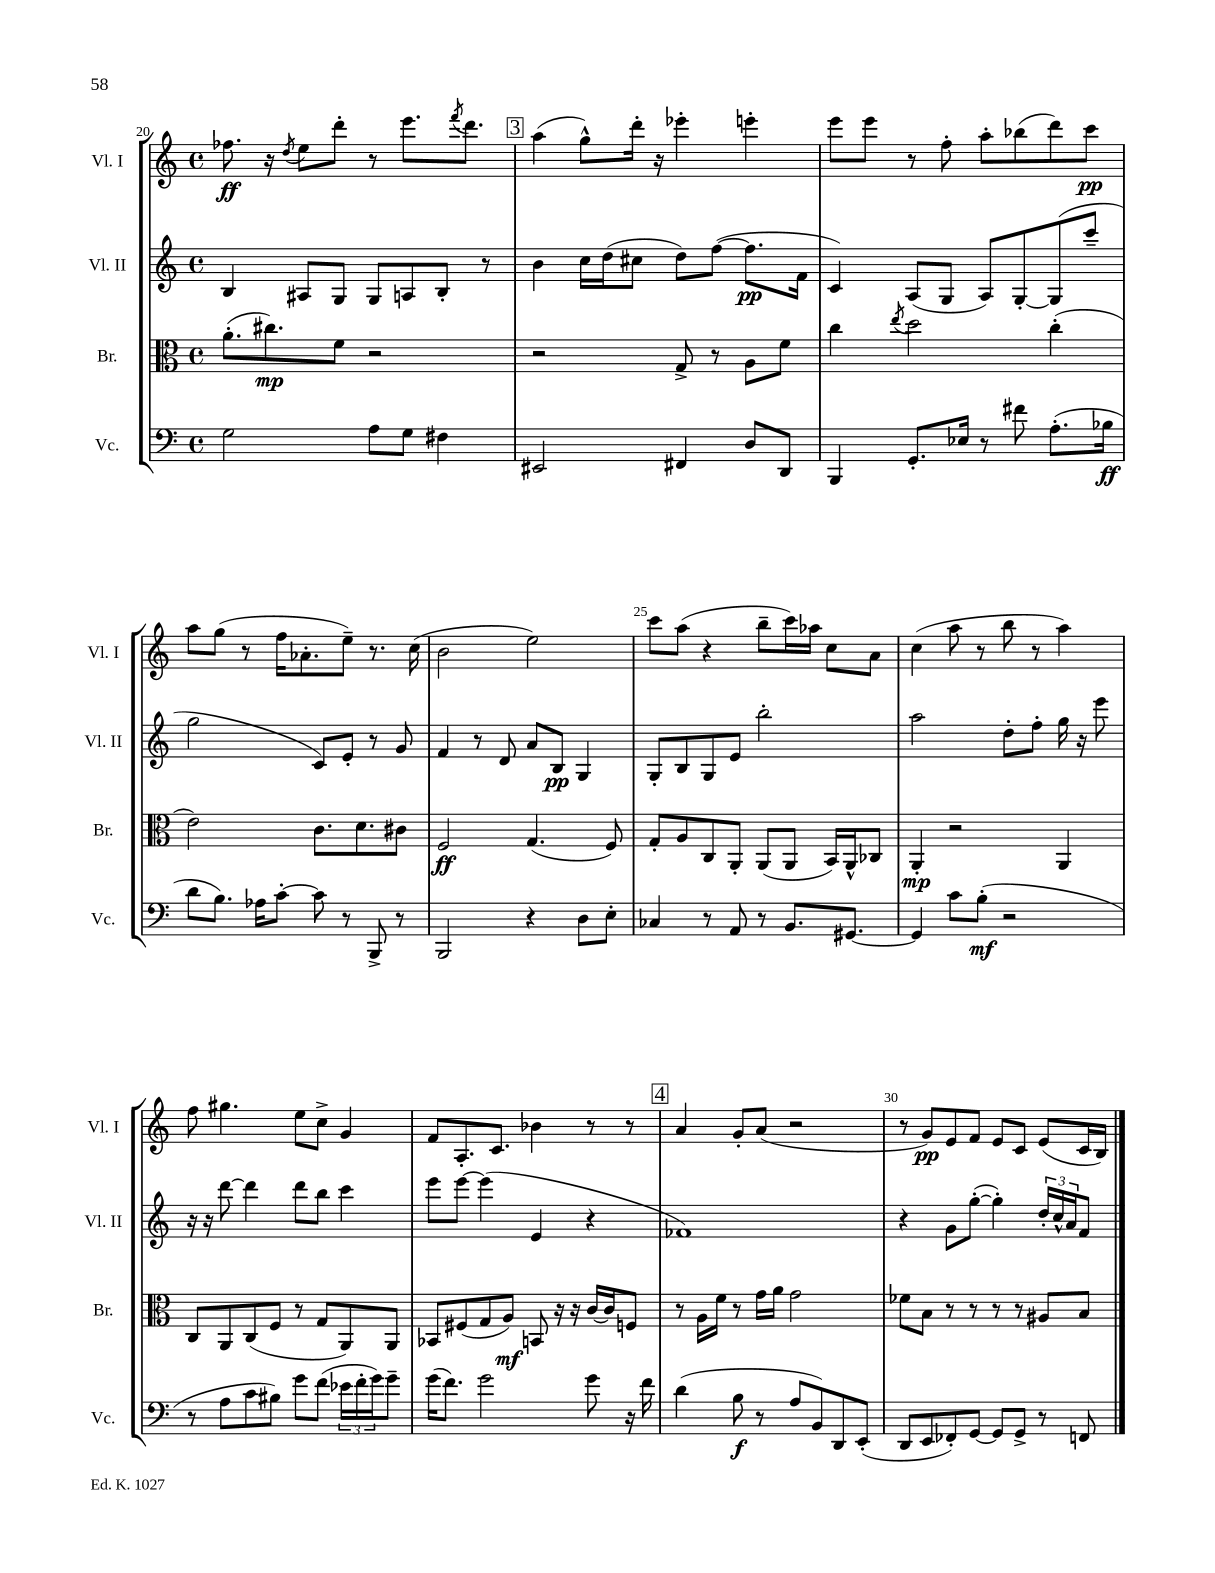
<<
\new StaffGroup <<
\new Staff = "s0" \with { instrumentName = "Vl. I" shortInstrumentName = "Vl. I" } {
    \clef treble \key c \major \defaultTimeSignature \time 4/4
    fes''8.\ff r16 \acciaccatura { d''8 } e''8 d'''8-. r8 e'''8. \acciaccatura { f'''8 } d'''8. |
    \mark \markup { \box "3" } a''4( g''8-^) d'''16-. r16 ees'''4-. e'''4-. |
    e'''8 e'''8 r8 f''8-. a''8-. bes''8( d'''8) c'''8\pp |
    a''8 g''8( r8 f''16 aes'8.-. e''8--) r8. c''16( |
    b'2 e''2) |
    c'''8 a''8( r4 b''8-- c'''16) aes''16 c''8 a'8 |
    c''4( a''8 r8 b''8 r8 a''4) |
    f''8 gis''4. e''8 c''8-> g'4 |
    f'8 a8.-. c'8. bes'4 r8 r8 |
    \mark \markup { \box "4" } a'4 g'8-. a'8( r2 |
    r8 g'8\pp) e'8 f'8 e'8 c'8 e'8( c'16 b16) \bar "|." |
}
\new Staff = "s1" \with { instrumentName = "Vl. II" shortInstrumentName = "Vl. II" } {
    \clef treble \key c \major \defaultTimeSignature \time 4/4
    b4 ais8 g8 g8 a8 b8-. r8 |
    \mark \markup { \box "3" } b'4 c''16 d''16( cis''8 d''8) f''8~( f''8.\pp f'16 |
    c'4) a8( g8 a8) g8~-. g8( c'''8-- |
    g''2 c'8) e'8-. r8 g'8 |
    f'4 r8 d'8 a'8 b8\pp g4 |
    g8-. b8 g8 e'8 b''2-. |
    a''2 d''8-. f''8-. g''16 r16 e'''8 |
    r16 r16 d'''8~ d'''4 d'''8 b''8 c'''4 |
    e'''8 e'''8~ e'''4( e'4 r4 |
    \mark \markup { \box "4" } fes'1) |
    r4 g'8 g''8~-.( g''4-.) \tuplet 3/2 { d''16-. c''16-^ a'16 } f'8 \bar "|." |
}
\new Staff = "s2" \with { instrumentName = "Br." shortInstrumentName = "Br." } {
    \clef alto \key c \major \defaultTimeSignature \time 4/4
    a'8.-.( cis''8.\mp) f'8 r2 |
    \mark \markup { \box "3" } r2 g8-> r8 a8 f'8 |
    c''4 \acciaccatura { e''8 } d''2 c''4-.( |
    e'2) c'8. d'8. cis'8 |
    f2\ff g4.( f8) |
    g8-. a8 c8 a,8-. a,8( a,8 b,16) a,16-^ ces8 |
    a,4-.\mp r2 a,4 |
    c8 a,8 c8( f8 r8 g8 a,8) a,8 |
    bes,8 fis8( g8 a8\mf) b,8 r16 r16 c'16~ c'16 f8 |
    \mark \markup { \box "4" } r8 a16 f'16 r8 g'16 a'16 g'2 |
    fes'8 b8 r8 r8 r8 r8 ais8 b8 \bar "|." |
}
\new Staff = "s3" \with { instrumentName = "Vc." shortInstrumentName = "Vc." } {
    \clef bass \key c \major \defaultTimeSignature \time 4/4
    g2 a8 g8 fis4 |
    \mark \markup { \box "3" } eis,2 fis,4 d8 d,8 |
    b,,4 g,8.-. ees16 r8 fis'8 a8.-.( bes16\ff |
    d'8 b8.) aes16 c'8~-. c'8 r8 b,,8-> r8 |
    b,,2 r4 d8 e8-. |
    ces4 r8 a,8 r8 b,8. gis,8.~ |
    gis,4 c'8 b8-.\mf( r2 |
    r8 a8 c'8 bis8) g'8 f'8( \tuplet 3/2 { ees'16 f'16-. g'16) } g'8-- |
    g'16( f'8.) g'2 g'8 r16 f'16 |
    \mark \markup { \box "4" } d'4( b8\f r8 a8 b,8) d,8 e,8-.( |
    d,8 e,8 fes,8-.) g,8~ g,8 g,8-> r8 f,8 \bar "|." |
}
>>
>>
\layout { \context { \Score currentBarNumber = #20 \override BarNumber.break-visibility = ##(#f #t #t) barNumberVisibility = #(every-nth-bar-number-visible 5) } }
